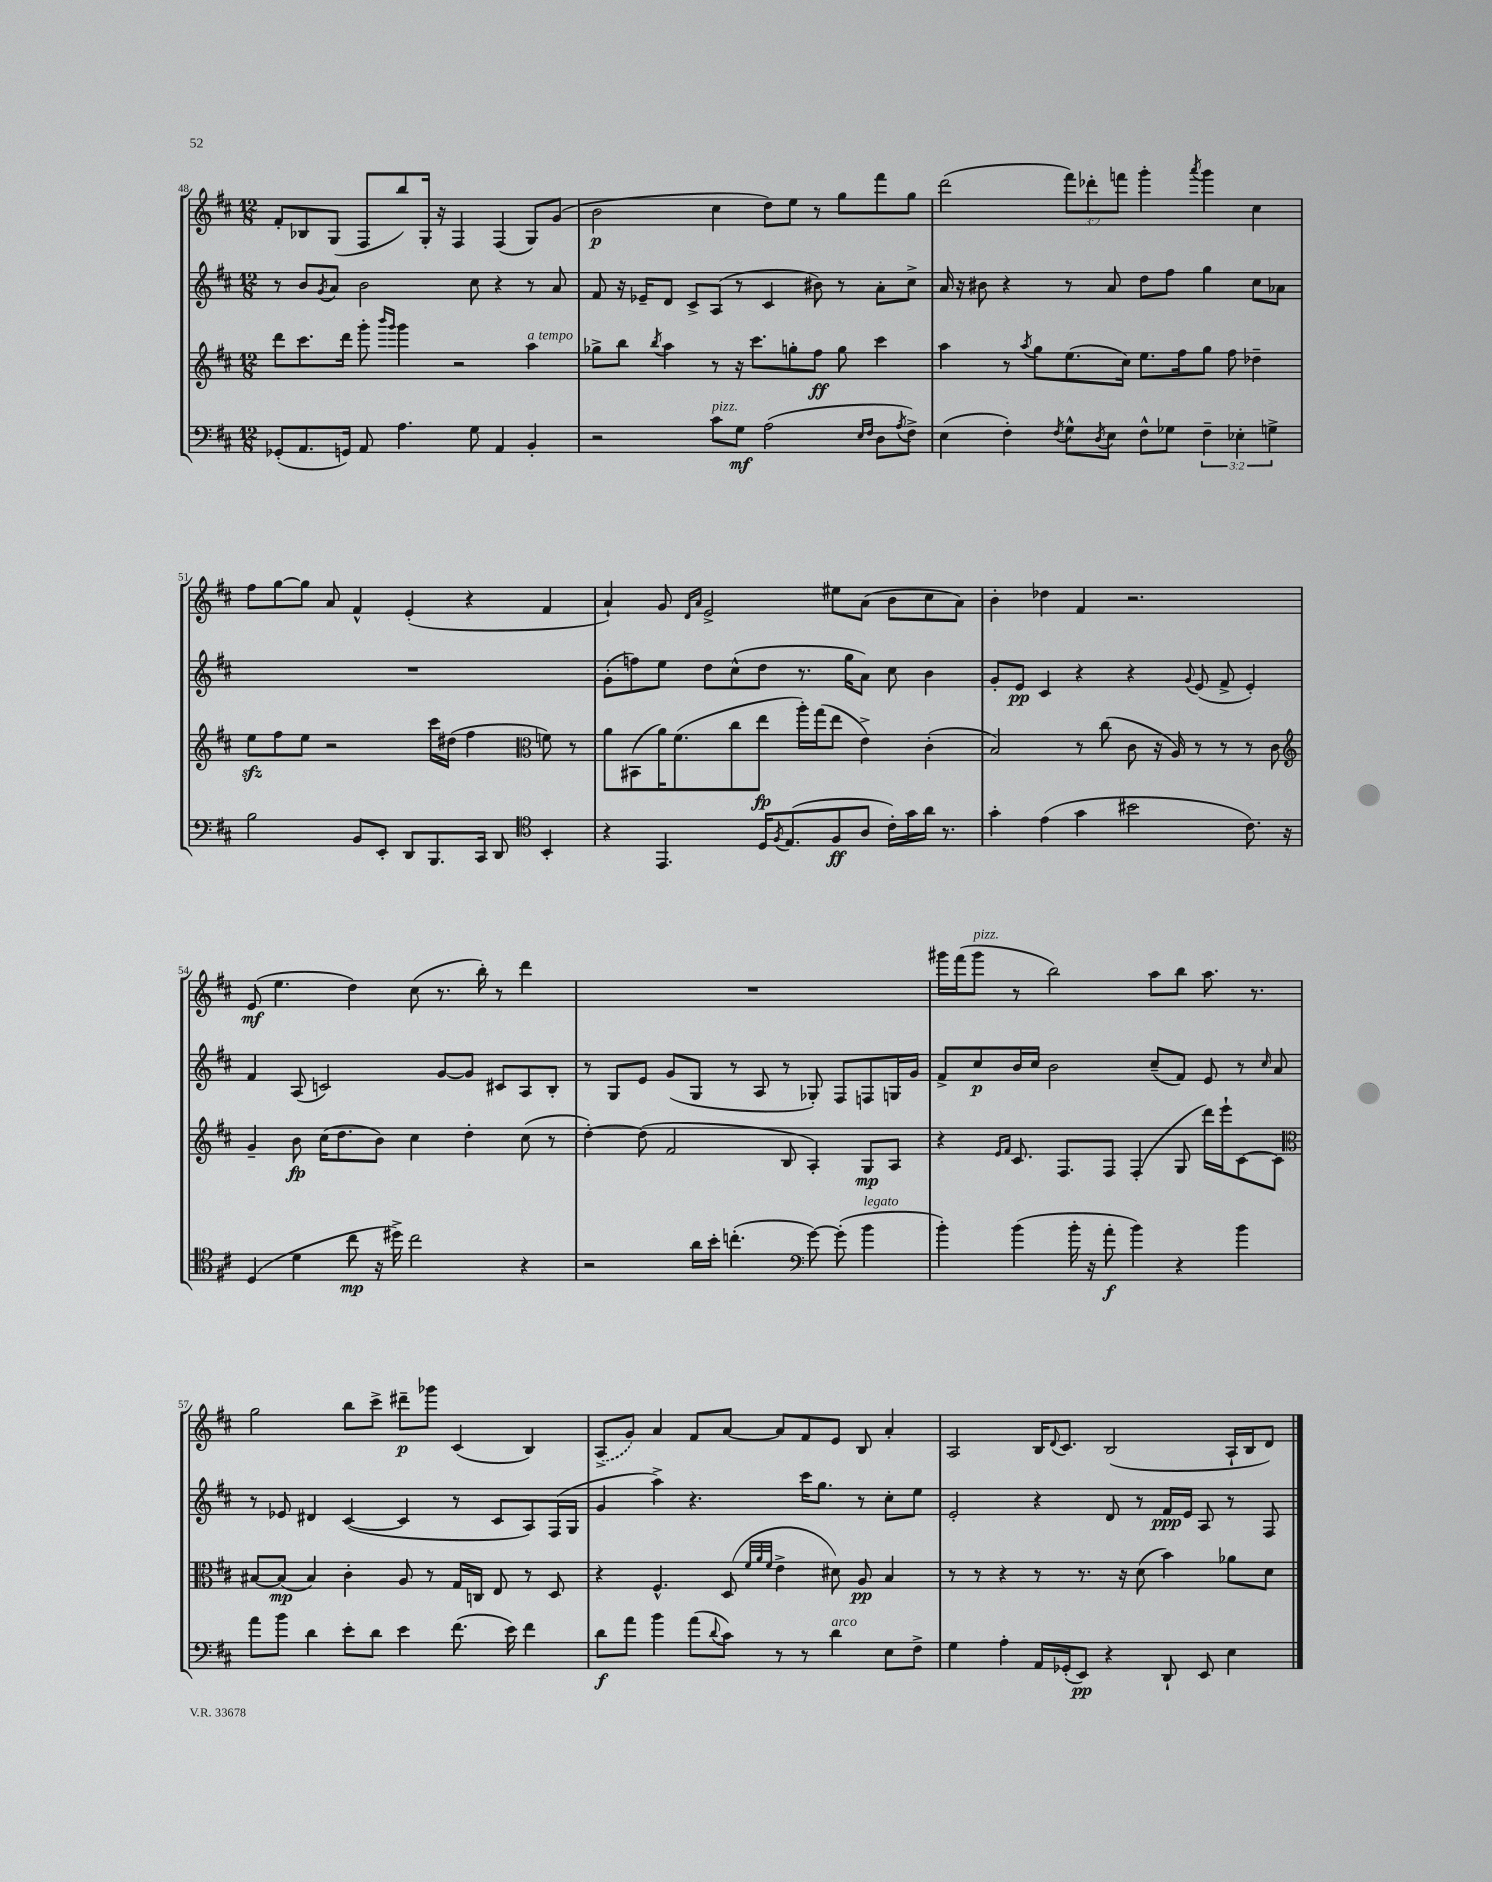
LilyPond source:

<<
\new StaffGroup <<
\new Staff = "s0" {
    \clef treble \key d \major \numericTimeSignature \time 12/8 \override Staff.TupletNumber.text = #tuplet-number::calc-fraction-text
    fis'8-. bes8 g8( fis8 b''8) g16-. r16 fis4 fis4( g8) g'8( |
    b'2\p cis''4 d''8) e''8 r8 g''8 fis'''8 g''8 |
    d'''2( \tuplet 3/2 { fis'''8) des'''8-. f'''8 } g'''4-. \acciaccatura { a'''8 } g'''4 cis''4 |
    fis''8 g''8~ g''8 a'8 fis'4-^ e'4-.( r4 fis'4 |
    a'4-!) g'8 \grace { d'16 a'16 } e'2-> eis''8 a'8( b'8 cis''8 a'8) |
    b'4-. des''4 fis'4 r2. |
    e'8\mf( e''4. d''4) cis''8( r8. b''16-.) r8 d'''4 |
    R1. |
    gis'''16 fis'''16( gis'''8^\markup { \italic "pizz." } r8 b''2) a''8 b''8 a''8. r8. |
    g''2 b''8 cis'''8-> dis'''8--\p ges'''8 cis'4( b4) |
    \once \slurDashed a8->( g'8) a'4 fis'8 a'8~ a'8 fis'8 e'8 b8 a'4-. |
    a2 b16 \appoggiatura { d'8 } cis'8. b2( a16-! b16 d'8) \bar "|." |
}
\new Staff = "s1" {
    \clef treble \key d \major \numericTimeSignature \time 12/8
    r8 b'8 \acciaccatura { g'8 } a'8 b'2 cis''8 r4 r8 a'8 |
    fis'8 r16 ees'16-- d'8 cis'8-> a8( r8 cis'4 bis'8) r8 a'8-. cis''8-> |
    a'16 r16 bis'8 r4 r8 a'8 d''8 fis''8 g''4 cis''8 aes'8 |
    R1. |
    g'8-.( f''8) e''8 d''8 cis''8-^( d''8 r8. g''16 a'8) cis''8 b'4 |
    g'8-. e'8\pp cis'4 r4 r4 \appoggiatura { g'8 } e'8( fis'8-> e'4-.) |
    fis'4 a8( c'2) g'8~ g'8 cis'8 a8 b8-. |
    r8 g8 e'8 g'8( g8 r8 a8 r8 ges8-.) fis8 f8 g16 g'16 |
    fis'8-> cis''8\p b'16 cis''16 b'2 cis''8--( fis'8) e'8 r8 \grace { cis''16 } a'8 |
    r8 ees'8 dis'4 cis'4~( cis'4 r8 cis'8 a8) fis16( g16 |
    g'4 a''4->) r4. cis'''16 g''8. r8 cis''8-. e''8 |
    e'2-. r4 d'8 r8 fis'16\ppp e'16 a8 r8 fis8 \bar "|." |
}
\new Staff = "s2" {
    \clef treble \key d \major \numericTimeSignature \time 12/8
    d'''8 cis'''8. d'''16 g'''8-. \grace { b'''16 g'''16 } g'''4 r2 a''4^\markup { \italic "a tempo" } |
    ges''8-> b''8 \acciaccatura { b''8 } a''4 r8 r16 cis'''8. g''8-. fis''8\ff g''8 cis'''4 |
    a''4 r8 \acciaccatura { a''8 } g''8 e''8.( cis''16) e''8. fis''16 g''8 fis''8 des''4-- |
    e''8\sfz fis''8 e''8 r2 cis'''16 dis''16( fis''4 \clef alto f'8) r8 |
    a'8 bis,8( a'16) fis'8.( cis''8 e''8\fp a''16-.) g''16( e''8 e'4->) cis'4-.( |
    b2) r8 cis''8( cis'8 r16 a16) r8 r8 r8 cis'8 |
    \clef treble g'4-- b'8\fp cis''16( d''8. b'8) cis''4 d''4-. cis''8( r8 |
    d''4~-.) d''8( fis'2 b8 a4-.) g8\mp a8 |
    r4 \grace { e'16 fis'16 } cis'8. fis8. fis8 fis4-.( g8 d'''16) e'''16-! cis'8~ cis'8 |
    \clef alto bis8~ bis8\mp( bis4) cis'4-. a8 r8 g16 c16 e8 r8 d8 |
    r4 fis4.-^ d8( \grace { fis'32 a'32 fis'32 } e'4-> dis'8) a8\pp b4 |
    r8 r8 r4 r8 r8. r16 d'8( b'4) aes'8 d'8 \bar "|." |
}
\new Staff = "s3" {
    \clef bass \key d \major \numericTimeSignature \time 12/8 \override Staff.TupletNumber.text = #tuplet-number::calc-fraction-text
    ges,8-.( a,8. g,16) a,8 a4. g8 a,4 b,4-. |
    r2 cis'8^\markup { \italic "pizz." } g8\mf a2( \grace { e16 fis16 } d8 \acciaccatura { a8 } fis8->) |
    e4( fis4-.) \acciaccatura { fis8 } g8-^ \acciaccatura { d8 } e8 fis8-^ ges8 \tuplet 3/2 { fis4-- ees4-. g4-> } |
    b2 b,8 e,8-. d,8 b,,8. cis,16 d,8 \clef tenor b,4-. |
    r4 e,4. d16 \acciaccatura { fis8 } e8.( fis8\ff a8 cis'16-.) g'16 a'16 r8. |
    g'4-. e'4( g'4 bis'2 cis'8.) r16 |
    d4( d'4 cis''8\mp r16 dis''16->) cis''2 r4 |
    r2 a'16 b'16-. c''4.-.( \clef bass g'8~) g'8-.( b'4^\markup { \italic "legato" } |
    b'4-.) b'4( b'16-. r16 a'8-.\f b'4) r4 b'4 |
    a'8 b'8 d'4 e'8-. d'8 e'4 fis'8.( e'16) fis'4 |
    d'8\f a'8 b'4 a'8( \appoggiatura { d'8 } cis'8) r8 r8 d'4^\markup { \italic "arco" } e8 fis8-> |
    g4 a4-. a,16 ges,16-.( e,8\pp) r4 d,8-! e,8 e4 \bar "|." |
}
>>
>>
\layout { \context { \Score currentBarNumber = #48 } }
